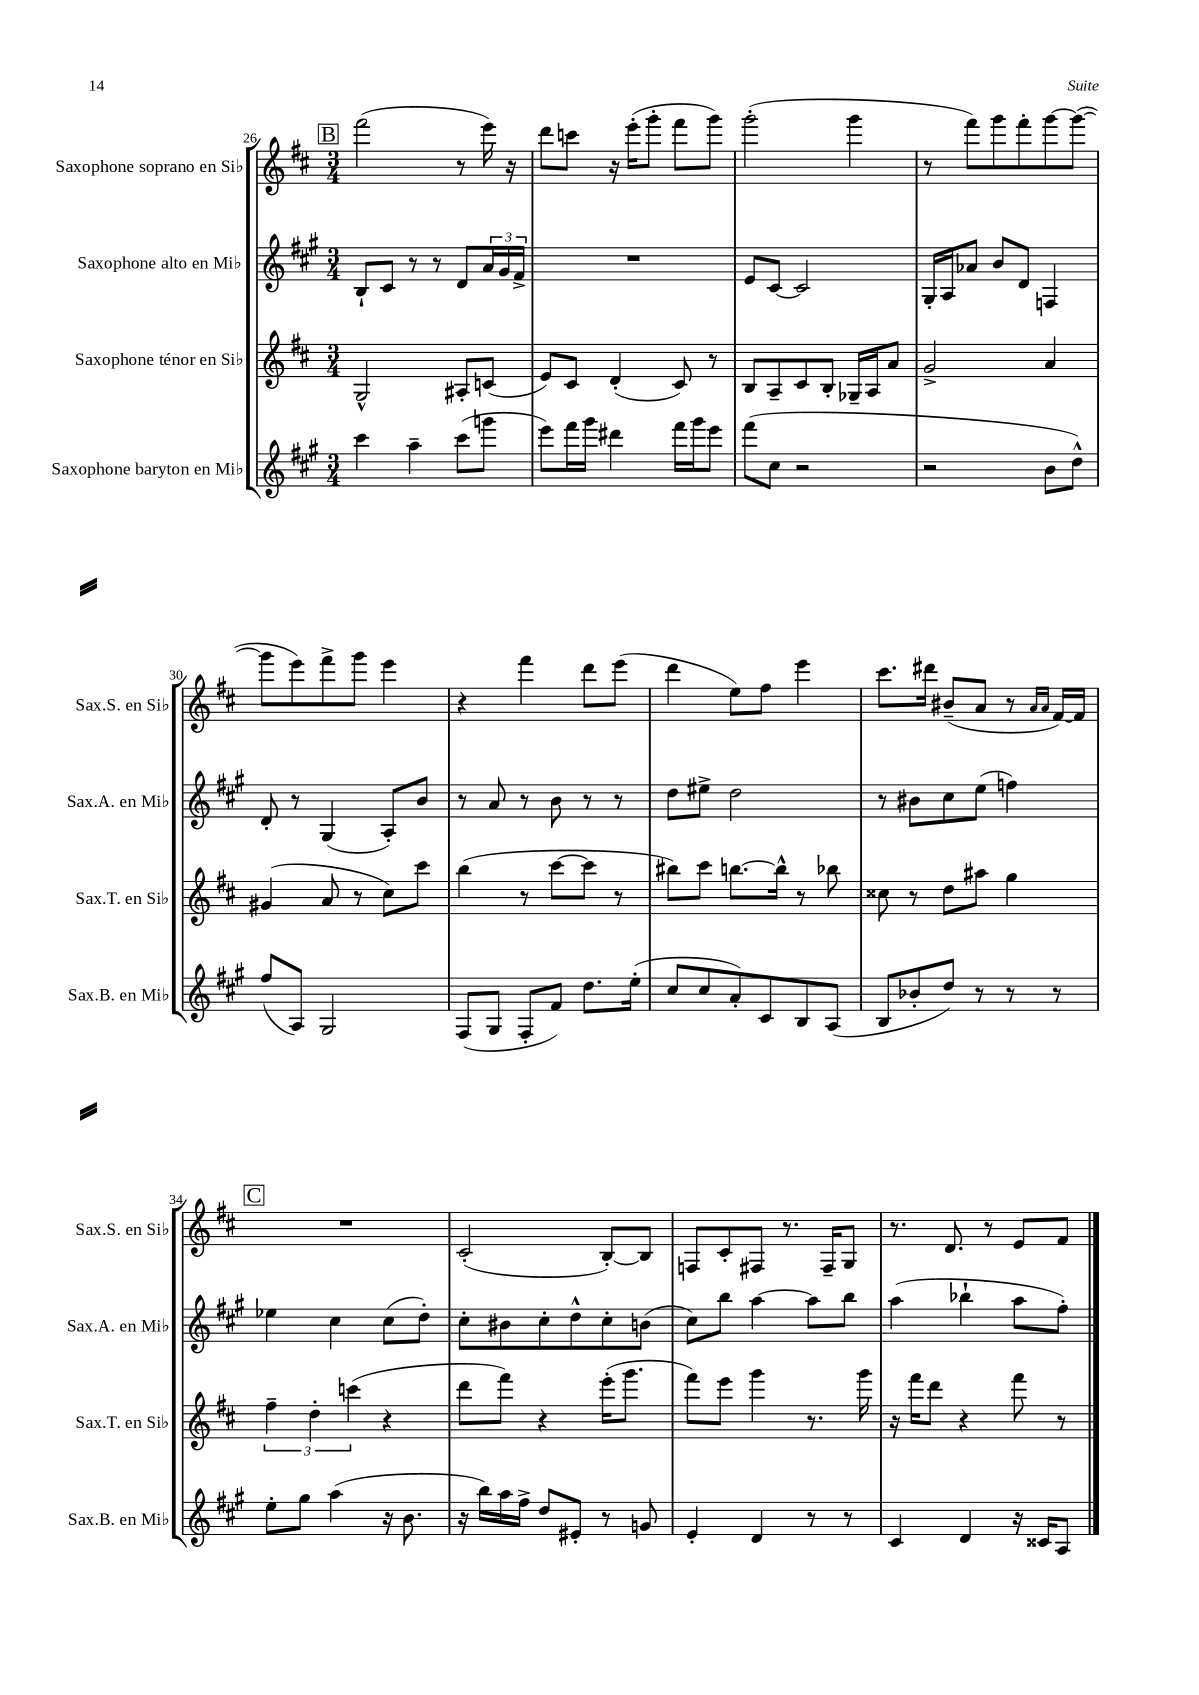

**kern	**kern	**kern	**kern
*part4	*part3	*part2	*part1
*staff4	*staff3	*staff2	*staff1
*I"Saxophone baryton en Mi♭	*I"Saxophone ténor en Si♭	*I"Saxophone alto en Mi♭	*I"Saxophone soprano en Si♭
*I'Sax.B. en Mi♭	*I'Sax.T. en Si♭	*I'Sax.A. en Mi♭	*I'Sax.S. en Si♭
*clefG2	*clefG2	*clefG2	*clefG2
*k[f#c#g#]	*k[f#c#]	*k[f#c#g#]	*k[f#c#]
*M3/4	*M3/4	*M3/4	*M3/4
!!LO:REH:place=s1:t=B
=26	=26	=26	=26
4ccc#\	2G^^/	8B`/L	(2fff#\
.	.	8c#/J	.
4aa~\	.	8r	.
.	.	8r	.
(8ccc#\L	8A#X'/L	8d/L	8r
8gggn\J	(8cn/J	24a/L	16eee\)
.	.	24g#/	.
.	.	.	16r
.	.	24f#^/JJ	.
=27	=27	=27	=27
8eee\L)	8e/L)	2.r	8ddd\L
16fff#\L	8c#/J	.	8cccn\J
16ggg#\JJ	.	.	.
4ddd#X\	(4d'/	.	16r
.	.	.	(16eee'\KL
.	.	.	8ggg'\J
16fff#\LL	8c#/)	.	8fff#\L
16ggg#\J	.	.	.
8eee\J	8r	.	8ggg\J)
=28	=28	=28	=28
(8fff#\L	8B/L	8e/L	(2ggg'\
8cc#\J	8A~/	[8c#/J	.
2r	8c#/	2c#/]	.
.	8B'/J	.	.
.	16G-X~/LL	.	4ggg\
.	16A/J	.	.
.	8a/J	.	.
=29	=29	=29	=29
2r	2g^/	16G#'/LL	8r
.	.	16A/J	.
.	.	8a-X/J	8fff#\L)
.	.	8b/L	8ggg\
.	.	8d/J	8fff#'\
8b\L	4a/	4Fn/	[8ggg\
8dd^^\J)	.	.	(8ggg\J_
!!LO:LB:g=z
=30	=30	=30	=30
(8ff#/L	(4g#X/	8d'/	8ggg\L]
8A/J)	.	8r	8eee\)
2G#/	8a/	(4G#/	8fff#^\
.	8r	.	8ggg\J
.	8cc#\L)	8A'/L)	4eee\
.	8ccc#\J	8b/J	.
=31	=31	=31	=31
(8F#/L	(4bb\	8r	4r
8G#/J	.	8a/	.
8F#'/L	8r	8r	4fff#\
8f#/J)	[8ccc#\L	8b\	.
8.dd\L	8ccc#\J]	8r	8ddd\L
.	8r	8r	(8eee\J
(16ee'\Jk	.	.	.
=32	=32	=32	=32
8cc#/L	8bb#X\L)	8dd\L	4ddd\
8cc#/	8ccc#\J	8ee#X^\J	.
8a'/)	[8.bbn\L	2dd\	8ee\L)
8c#/	.	.	8ff#\J
.	16bb^^\Jk]	.	.
8B/	8r	.	4eee\
(8A/J	8bb-X\	.	.
=33	=33	=33	=33
8B/L	8cc##X\	8r	8.ccc#\L
8b-X'/	8r	8b#X\L	.
.	.	.	16ddd#X\Jk
8dd/J)	8dd\L	8cc#\	(8b#X~/L
8r	8aa#X\J	(8ee\J	8a/J
8r	4gg\	4ffn\)	8r
.	.	.	16qqa/LL
.	.	.	16qqa/JJ
8r	.	.	[16f#/LL)
.	.	.	16f#/JJ]
!!LO:LB:g=z
!!LO:REH:place=s1:t=C
=34	=34	=34	=34
8ee'\L	6ff#~\	4ee-X\	2.r
8gg#\J	.	.	.
.	6dd'\	.	.
(4aa\	.	4cc#\	.
.	(6cccn\	.	.
16r	4r	(8cc#\L	.
8.b\	.	.	.
.	.	8dd'\J)	.
=35	=35	=35	=35
16r	8ddd\L	8cc#'\L	(2c#'/
16bb\LL)	.	.	.
16aa\	8fff#\J)	8b#X\	.
16ff#^\JJ	.	.	.
8dd/L	4r	8cc#'\	.
8e#X'/J	.	8dd^^\	.
8r	(16eee'\KL	8cc#'\	[8B'/L)
.	8.ggg\J	.	.
8gn/	.	(8bn\J	8B/J]
=36	=36	=36	=36
4e'/	8fff#\L)	8cc#\L)	8Fn/L
.	8eee\J	8bb\J	8c#'/
4d/	4ggg\	[4aa\	8F#X/J
.	.	.	8.r
8r	8.r	8aa\L]	.
.	.	.	16F#~/KL
8r	.	8bb\J	8G/J
.	16ggg\	.	.
=37	=37	=37	=37
4c#/	16r	(4aa\	8.r
.	16fff#\KL	.	.
.	8ddd\J	.	.
.	.	.	8.d/
4d/	4r	4bb-X`\	.
.	.	.	8r
16r	8fff#\	8aa\L	8e/L
16c##X/KL	.	.	.
8A/J	8r	8ff#'\J)	8f#/J
==	==	==	==
*-	*-	*-	*-
